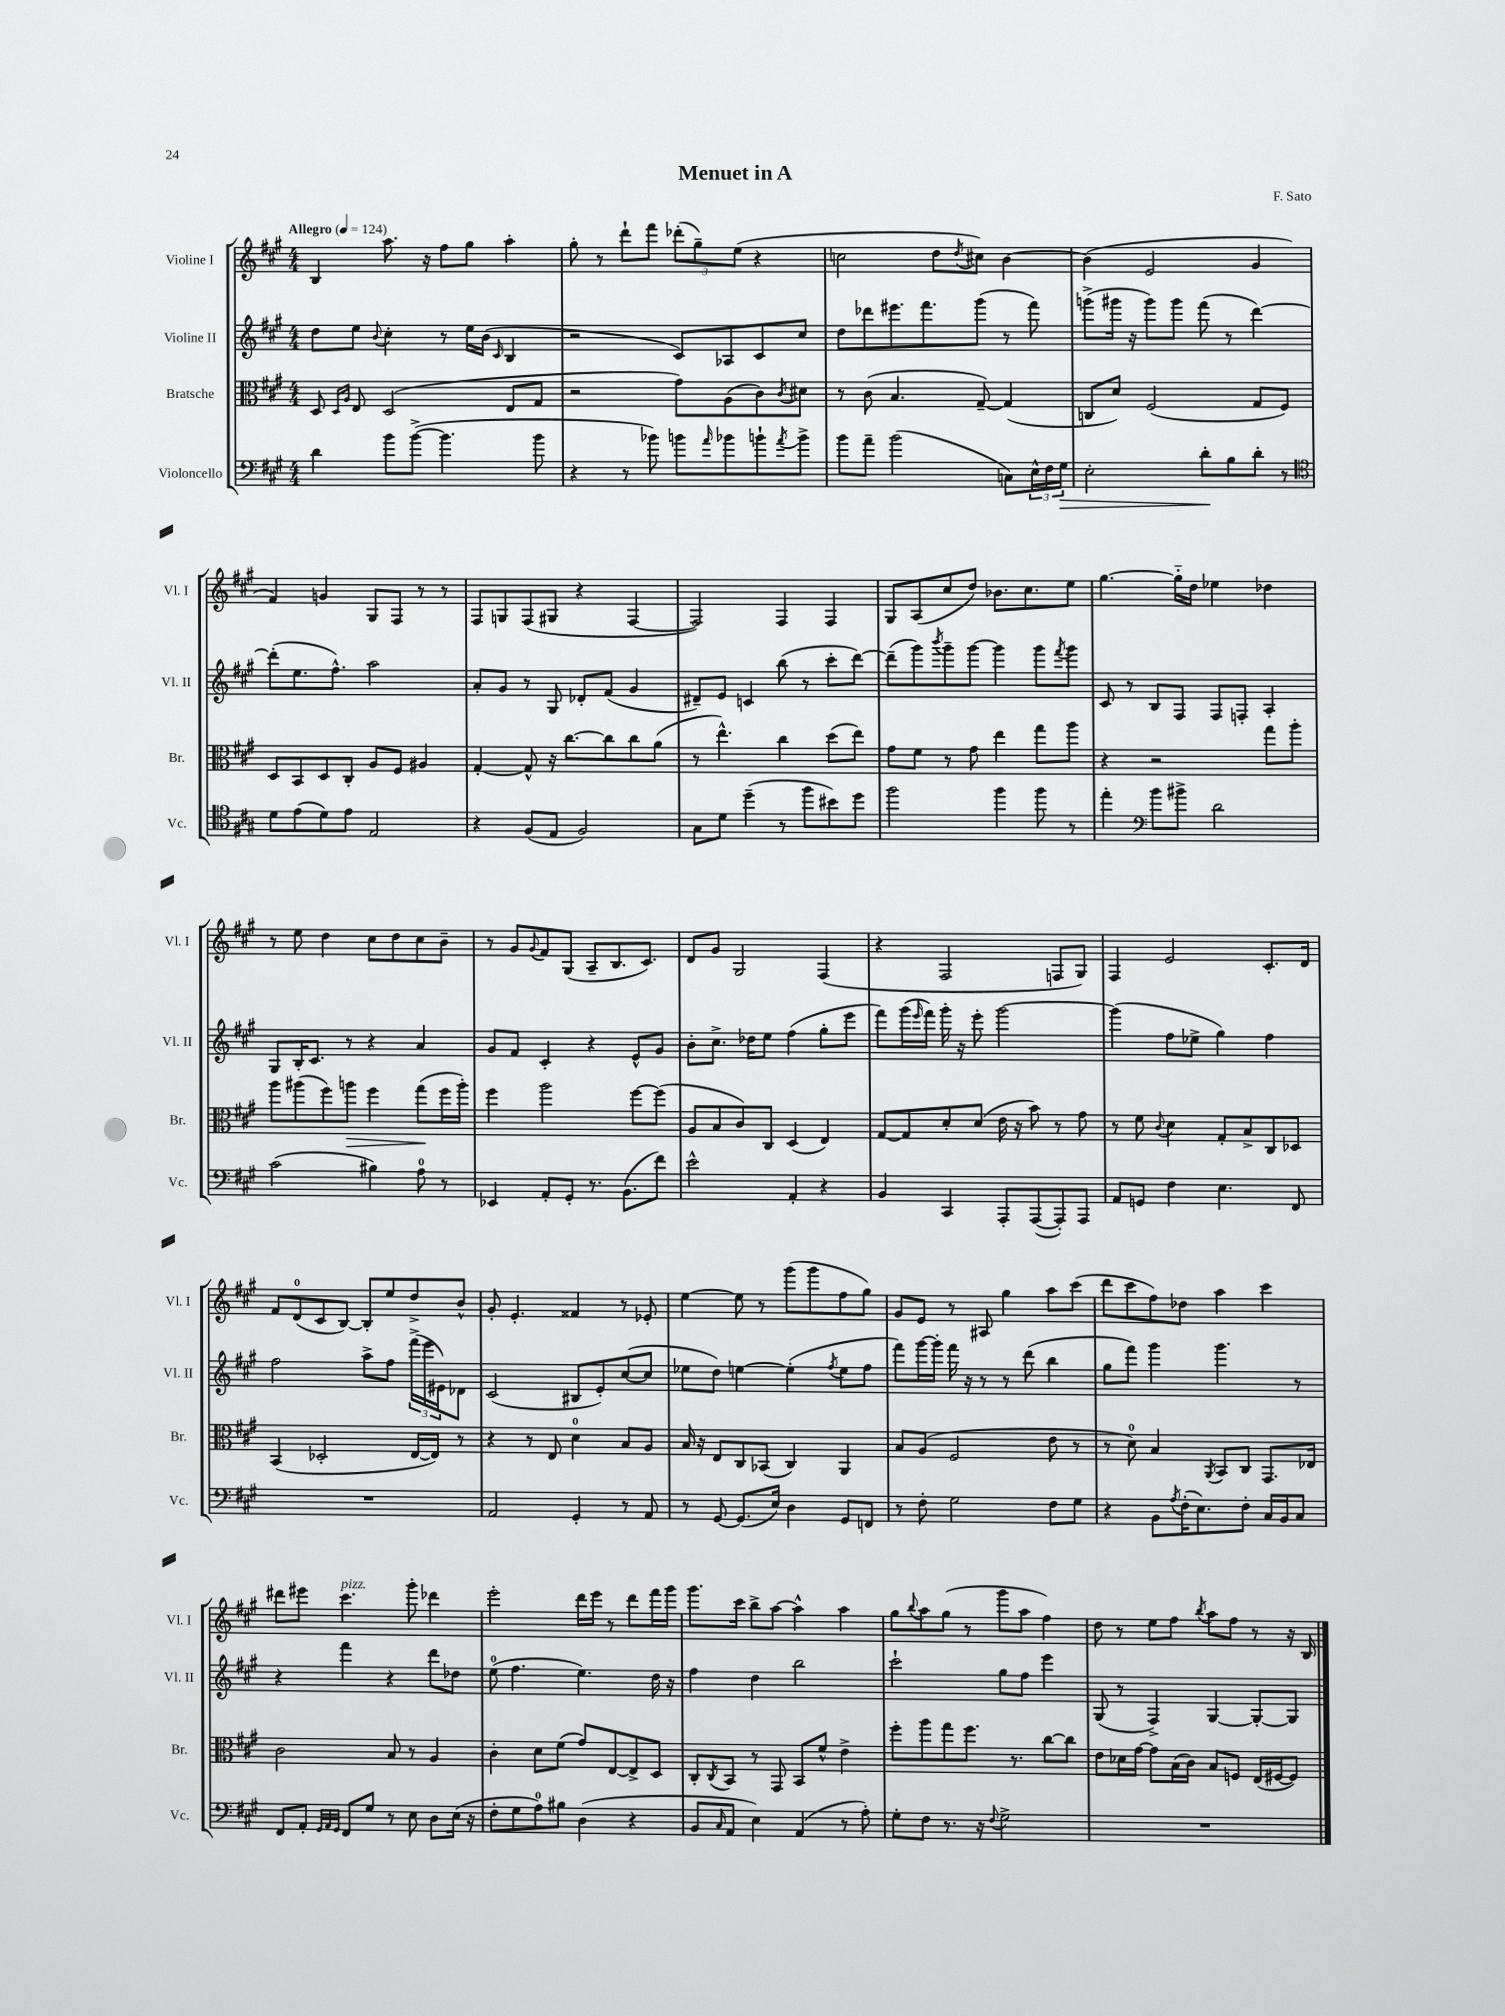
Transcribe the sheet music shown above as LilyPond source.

\header { title = "Menuet in A" composer = "F. Sato" }
<<
\new StaffGroup <<
\new Staff = "s0" \with { instrumentName = "Violine I" shortInstrumentName = "Vl. I" } {
    \clef treble \key a \major \numericTimeSignature \time 4/4 \tempo "Allegro" 4 = 124
    b4 a''8. r16 fis''8 gis''8 a''4-. |
    gis''8-. r8 d'''8-! fis'''8 \tuplet 3/2 { des'''8-.( gis''8--) e''8( } r4 |
    c''2 d''8 \acciaccatura { d''8 } cis''8) b'4~ |
    b'4( e'2 gis'4 |
    fis'4) g'4 gis8 fis8 r8 r8 |
    fis8 g8 fis8( gis8 r4 fis4~ |
    fis2) fis4 fis4 |
    gis8 a8( cis''8 d''8) bes'8. cis''8. e''8 |
    gis''4.~ gis''16-_ d''16 ees''4 des''4 |
    r8 e''8 d''4 cis''8 d''8 cis''8 b'8-- |
    r8 gis'8 \appoggiatura { gis'8 } fis'8 gis8( a8-- b8. cis'8.) |
    d'8 gis'8 gis2 fis4( |
    r4 fis2 f8 gis8) |
    fis4 e'2 cis'8.-. d'16 |
    fis'8 d'8-0( cis'8 b8~) b8-. e''8 d''8-> b'8-^ |
    gis'8-. e'4.-. fisis'4 r8 ees'8-. |
    e''4~ e''8 r8 gis'''8( gis'''8 fis''8 gis''8) |
    gis'8 e'8 r8 ais8 gis''4 a''8 cis'''8( |
    d'''8 cis'''8 fis''8) des''8 a''4 cis'''4 |
    dis'''8 eis'''8 cis'''4.^\markup { \italic "pizz." } gis'''8-. des'''4 |
    e'''2-. d'''16 e'''16 r8 d'''8 fis'''16 gis'''16 |
    gis'''8. cis'''16 b''8-> a''8~ a''4-^ a''4 |
    gis''8 \appoggiatura { b''8 } a''8 gis''8( r8 gis'''8 a''8 fis''4) |
    d''8 r8 e''8 fis''8 \acciaccatura { b''8 } a''8 fis''8 r8 r16 b16 \bar "|." |
}
\new Staff = "s1" \with { instrumentName = "Violine II" shortInstrumentName = "Vl. II" } {
    \clef treble \key a \major \numericTimeSignature \time 4/4
    d''8 e''8 \appoggiatura { b'8 } cis''4-. r8 e''16 b'16( \grace { cis'16 } b4 |
    r2 cis'8) aes8 cis'8 cis''8 |
    d''8 des'''8 eis'''8. fis'''8. gis'''8( r8 fis'''8) |
    g'''8->( gis'''16 r16 gis'''8) gis'''8 fis'''8( r8 d'''4~) |
    d'''8-.( e''8. fis''8.-^) a''2 |
    a'8-. gis'8 r8 gis8 des'8-. fis'8( gis'4 |
    dis'8--) e'8 c'4 b''8( r8 cis'''8-. d'''8~) |
    d'''8--( gis'''8) \acciaccatura { b'''8 } gis'''8-- gis'''8~ gis'''4 gis'''8 \acciaccatura { fis'''8 } gis'''8 |
    cis'8 r8 b8 fis8 fis8 f8-. a4-. |
    gis8 b16-. cis'8. r8 r4 a'4 |
    gis'8 fis'8 cis'4-. r4 e'8-^ gis'8 |
    b'8-. cis''8.-> des''16 e''8 fis''4( gis''8-. e'''8 |
    fis'''8) gis'''16( \grace { e'''16 } fis'''16) gis'''16-. r16 e'''8-. gis'''2~ |
    gis'''4( fis''8 ees''8-> gis''4) fis''4 |
    fis''2 a''8-> fis''8 \tuplet 3/2 { fis'''16->( e'''16 eis'16) } des'8 |
    cis'2( bis8 e'8-.) cis''8~( cis''8 |
    ees''8 d''8) e''4~ e''4-.( \acciaccatura { fis''8 } e''8 fis''8 |
    fis'''8) gis'''16~ gis'''16-. fis'''16 r16 r8 r8 d'''8( b''4 |
    gis''8 fis'''8) gis'''4 gis'''4. r8 |
    r4 fis'''4 r4 d'''8 des''8 |
    e''8-0( fis''4. e''4.) d''16 r16 |
    fis''4 d''4 b''2 |
    cis'''2-! gis''8 fis''8 e'''4 |
    gis8( r8 fis4->) gis4~ gis8~-. gis8 \bar "|." |
}
\new Staff = "s2" \with { instrumentName = "Bratsche" shortInstrumentName = "Br." } {
    \clef alto \key a \major \numericTimeSignature \time 4/4
    d8 \grace { d16 a16 } e8 d2( e8 gis8 |
    r2 gis'8) a8( cis'8) \acciaccatura { cis'8 } dis'8 |
    r8 cis'8( b4. gis8~--) gis4( |
    c8 d'8) fis2( gis8 fis8) |
    d8 b,8 d8 cis8-. a8 fis8 ais4 |
    gis4~-. gis8-^ r16 cis''8.~ cis''8 cis''8 a'8( |
    r8 e''4.-^) cis''4 d''8( e''8) |
    gis'8 fis'8 r8 gis'8 e''4 gis''8 a''8 |
    r4 r2 gis''8 a''8-. |
    a''8 ais''8( fis''8) a''8\> fis''4 gis''8\!( fis''16 a''16-.) |
    fis''4 a''2 fis''8~ fis''8( |
    a8 b8 cis'8) cis8 d4( e4) |
    gis8~ gis8 d'8-. d'8( e'16 r16 b'8) r8 gis'8 |
    r8 fis'8 \appoggiatura { cis'8 } d'4 gis8-. b8-> cis8 des8 |
    b,4( des2-. e16~ e16) r8 |
    r4 r8 e8 d'4-0 b8 a8 |
    b16 r16 e8 cis8 bes,8( cis4) a,4 |
    b8 a8( fis2 e'8 r8 |
    r8 d'8-0) b4 \acciaccatura { a,8 } b,8 cis8 gis,8. ees16 |
    cis'2 b8 r8 a4 |
    cis'4-. d'8 fis'8( gis'8) e8~ e8-> d8 |
    cis8-. \acciaccatura { cis8 } b,8 r8 gis,8 b,8 fis'8-^ e'4-> |
    fis''8-. a''8 gis''8 fis''8. r8. cis''8~ cis''8 |
    e'8 des'16 gis'16~ gis'8 b16( cis'16) b8 f8 e16( fis16~ fis8) \bar "|." |
}
\new Staff = "s3" \with { instrumentName = "Violoncello" shortInstrumentName = "Vc." } {
    \clef bass \key a \major \numericTimeSignature \time 4/4
    d'4 b'8 b'8~->( b'4. b'8 |
    r4 r8 bes'8) b'8 \grace { a'16 } bes'8 b'8-! \acciaccatura { a'8 } b'8-> |
    b'8 a'8-- b'2( c8) \tuplet 3/2 { e16-^ fis16 gis16\> } |
    e2-. d'8-.\! b8 d'8-. r8 |
    \clef tenor d'8 e'8( d'8) e'8 e2 |
    r4 fis8( e8 fis2) |
    gis8 d'8 d''4--( r8 fis''8 bis'8) d''8 |
    fis''2 fis''4 fis''8 r8 |
    e''4-. \clef bass b'8 bis'8-> d'2 |
    cis'2( bis4) a8-0 r8 |
    ees,4 a,8-. gis,8-. r8. b,8.( fis'8) |
    e'2-^ a,4-. r4 |
    b,4 cis,4 a,,8-. a,,8~( a,,8-.) a,,8 |
    a,8 g,8 fis4 e4. fis,8 |
    R1 |
    a,2 gis,4-. r8 a,8 |
    r8 gis,8~ gis,8.( e16) d4 gis,8 f,8 |
    r8 fis8-. gis2 fis8 gis8 |
    r4 b,8 \acciaccatura { a8 } fis16-.( e8.) fis8-. cis16 b,16 cis8 |
    fis,8 a,8-. \grace { gis,32 a,32 gis,32 } fis,8 gis8 r8 e8 d8 e16( r16 |
    fis8-. gis8 a8-0) bis8 d4( r4 |
    b,8 \grace { cis16 } a,8 e4) a,4( r8 a8-.) |
    gis8-. fis8 r8. r16 \appoggiatura { fis8 } gis2-> |
    R1 \bar "|." |
}
>>
>>
\layout { \context { \Score \remove "Bar_number_engraver" } }
